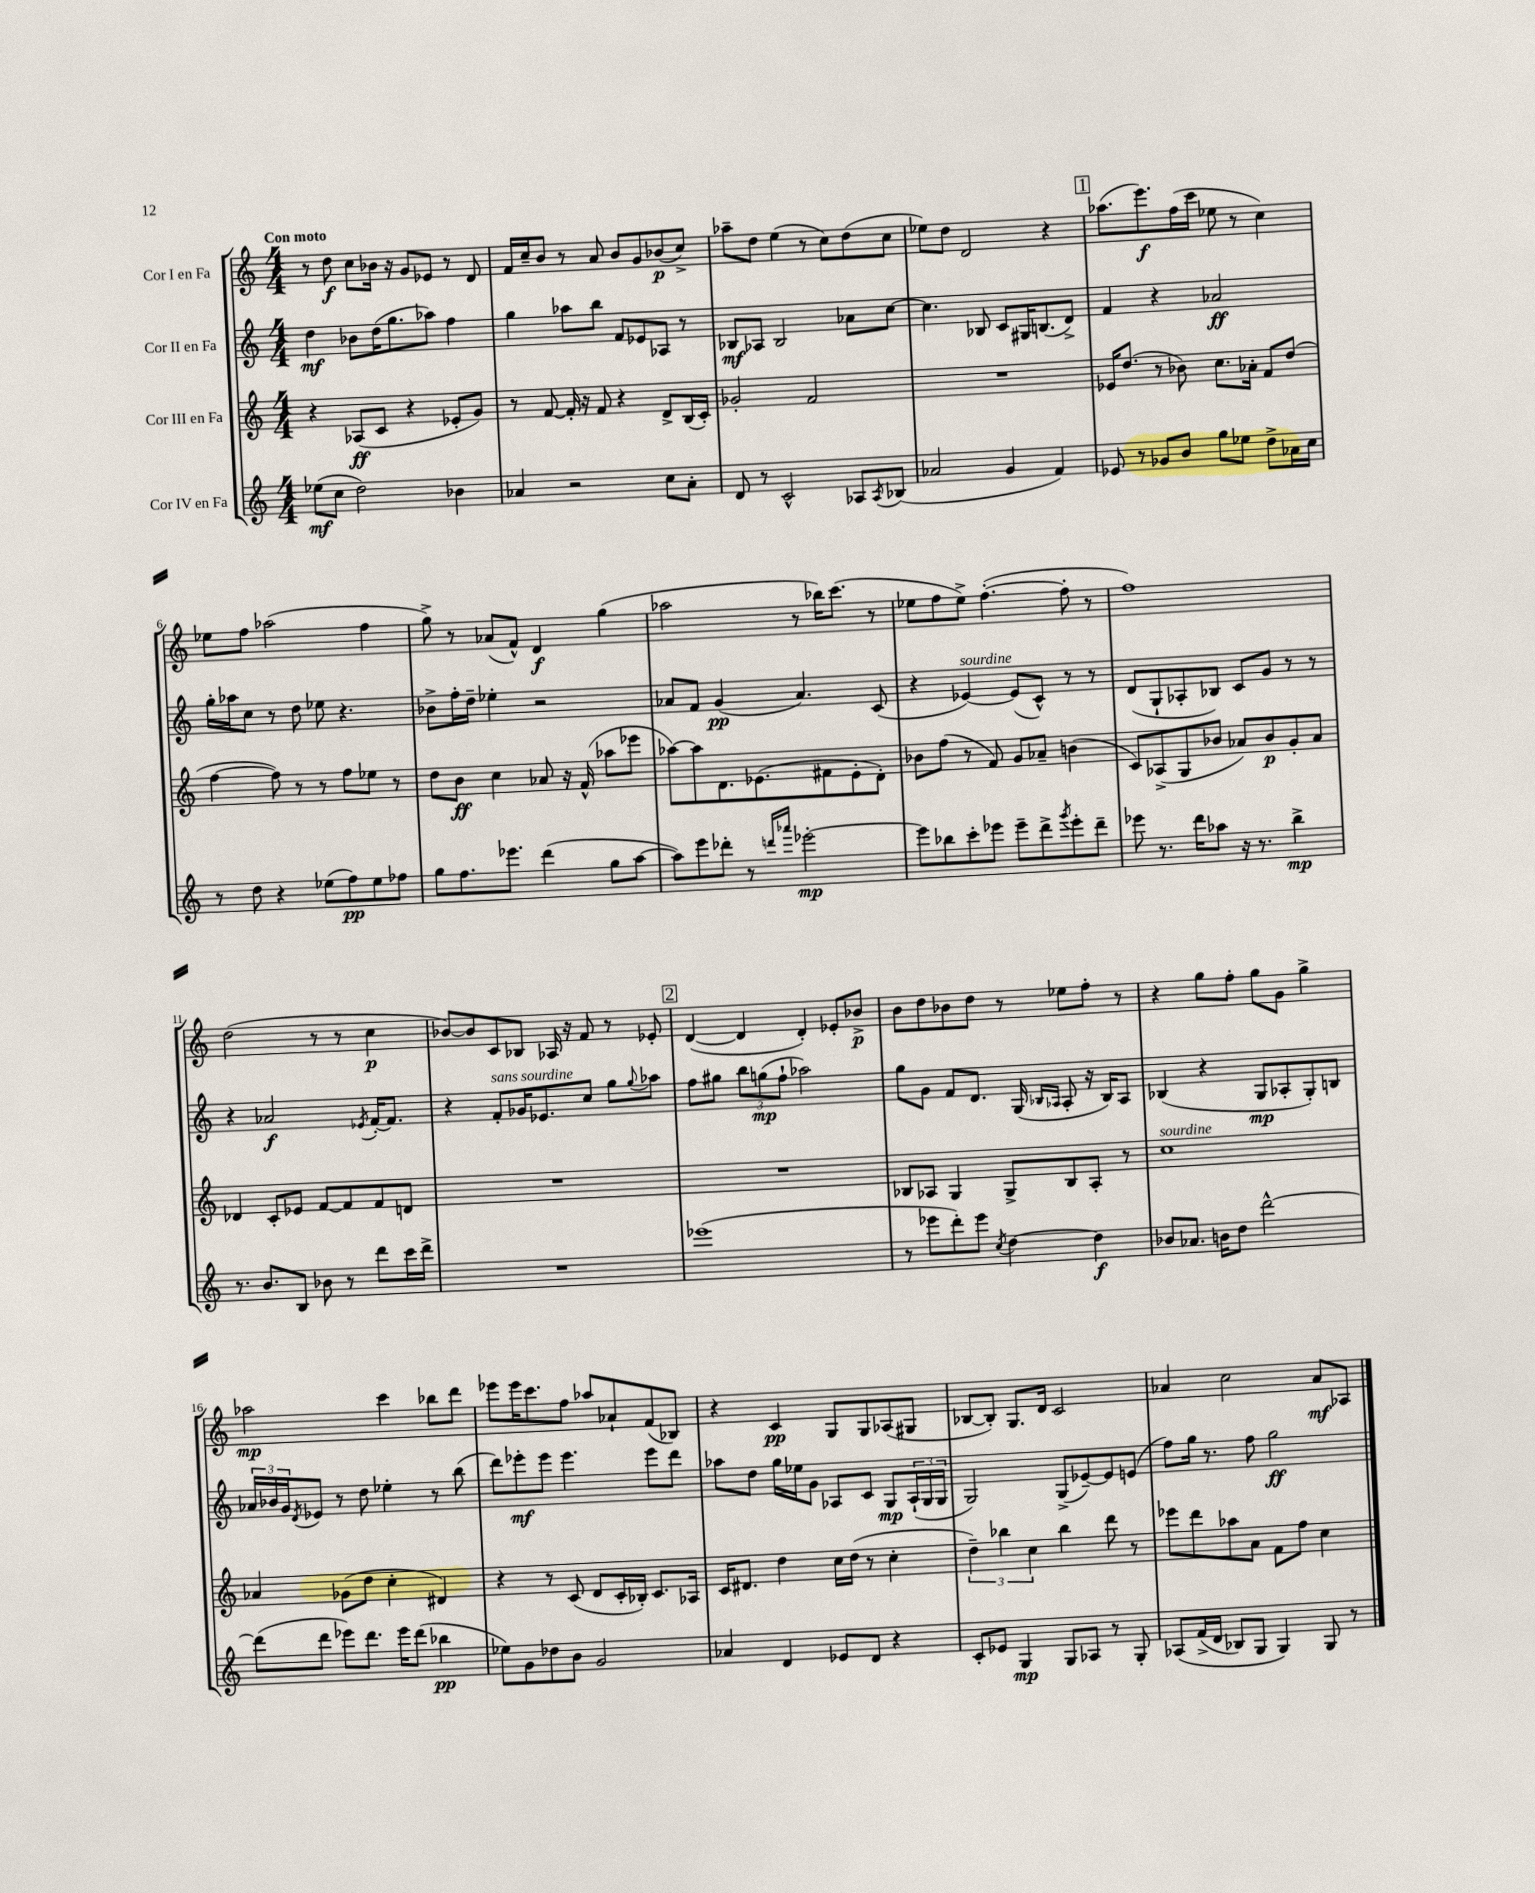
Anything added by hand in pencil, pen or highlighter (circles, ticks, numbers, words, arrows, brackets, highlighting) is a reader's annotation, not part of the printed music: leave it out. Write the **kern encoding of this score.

**kern	**dynam	**kern	**dynam	**kern	**dynam	**kern	**dynam
*part4	*part4	*part3	*part3	*part2	*part2	*part1	*part1
*staff4	*staff4	*staff3	*staff3	*staff2	*staff2	*staff1	*staff1
*I"Cor IV en Fa	*	*I"Cor III en Fa	*	*I"Cor II en Fa	*	*I"Cor I en Fa	*
*clefG2	*	*clefG2	*	*clefG2	*	*clefG2	*
*k[]	*	*k[]	*	*k[]	*	*k[]	*
*M4/4	*	*M4/4	*	*M4/4	*	*M4/4	*
=1	=1	=1	=1	=1	=1	=1	=1
!	!	!	!	!	!	!LO:TX:a:B:t=Con moto	!
(8ee-X\L	mf	4r	.	4dd\	mf	8r	.
8cc\J	.	.	.	.	.	8dd\	f
2dd\)	.	(8A-X/L	ff	8b-X\L	.	8cc\L	.
.	.	8c/J	.	(16dd\K	.	16b-X\Jk	.
.	.	.	.	8.gg\	.	16r	.
.	.	4r	.	.	.	8g/L	.
.	.	.	.	8aa-X\J)	.	8e-X/J	.
4b-X\	.	8e-X'/L	.	4ff\	.	8r	.
.	.	8g/J)	.	.	.	8d/	.
=2	=2	=2	=2	=2	=2	=2	=2
4a-X/	.	8r	.	4gg\	.	16f/LL	.
.	.	.	.	.	.	16cc~/J	.
.	.	[8f/	.	.	.	8b/J	.
2r	.	16f'/]	.	8aa-X\L	.	8r	.
.	.	16r	.	.	.	.	.
.	.	8f/	.	8bb\J	.	8a/	.
.	.	4r	.	8f/L	.	8b/L	.
.	.	.	.	8e-X/	.	8g/	.
8cc\L	.	8d^/L	.	8A-X/J	.	(8b-X/	p
8a-'\J	.	(16B/L	.	8r	.	8cc^/J)	.
.	.	16c'/JJ)	.	.	.	.	.
=3	=3	=3	=3	=3	=3	=3	=3
8d/	.	2g-X'/	.	8B-X/L	mf	8aa-X~\L	.
8r	.	.	.	8A-X/J	.	8dd\J	.
2c^^/	.	.	.	2B-/	.	(4ee\	.
.	.	2f/	.	.	.	8r	.
.	.	.	.	.	.	8cc\L)	.
8A-X/L	.	.	.	8a-X\L	.	(8dd\	.
8qA-/	.	.	.	.	.	.	.
(8B-X/J	.	.	.	[8cc\J	.	8cc\J	.
=4	=4	=4	=4	=4	=4	=4	=4
2a-X/	.	1r	.	4.cc\]	.	8ee-X\L)	.
.	.	.	.	.	.	8dd\J	.
.	.	.	.	.	.	2d/	.
.	.	.	.	8B-X/	.	.	.
4g/	.	.	.	8c/L	.	.	.
.	.	.	.	16G#X/K	.	.	.
.	.	.	.	(8.Bn/	.	.	.
4f/)	.	.	.	.	.	4r	.
.	.	.	.	8d^/J)	.	.	.
!!LO:REH:place=s1:t=1
=5	=5	=5	=5	=5	=5	=5	=5
8e-X/	.	16e-X/KL	.	4f/	.	(8.aa-X\L	.
.	.	(8.dd/J	.	.	.	.	.
8r	.	.	.	.	.	.	.
.	.	.	.	.	.	8.eee\)	f
8g-X/L	.	8r	.	4r	.	.	.
8b/J	.	8b-X\)	.	.	.	(16ff\L	.
.	.	.	.	.	.	16ccc\JJ	.
8gg\L	.	8.cc\L	.	2a-X/	ff	8ee-X\	.
8ee-X\J	.	.	.	.	.	8r	.
.	.	16a-X'\Jk	.	.	.	.	.
8dd^\L	.	8f/L	.	.	.	4cc\)	.
16a-X\L	.	(8dd/J	.	.	.	.	.
16cc\JJ	.	.	.	.	.	.	.
!!LO:LB:g=z
=6	=6	=6	=6	=6	=6	=6	=6
8r	.	[4ff\	.	16gg'\LL	.	8ee-X\L	.
.	.	.	.	16aa-X\J	.	.	.
8dd\	.	.	.	8cc\J	.	8ff\J	.
4r	.	8ff\])	.	8r	.	(2aa-X\	.
.	.	8r	.	8dd\	.	.	.
(8ee-X\L	.	8r	.	8ee-X\	.	.	.
8ff\)	pp	8ff\L	.	4.r	.	.	.
8ee-\	.	8ee-X\J	.	.	.	4ff\	.
8ff-X\J	.	8r	.	.	.	.	.
=7	=7	=7	=7	=7	=7	=7	=7
8gg\L	.	8dd\L	.	8b-X^\L	.	8gg^\)	.
8.ff\	.	8b\J	ff	16ff'\L	.	8r	.
.	.	.	.	16dd~\JJ	.	.	.
.	.	4cc\	.	4ee-X'\	.	(8a-X/L	.
8.eee-X\J	.	.	.	.	.	.	.
.	.	.	.	.	.	8f^^/J)	.
(4ddd\	.	8a-X/	.	2r	.	4d/	f
.	.	16r	.	.	.	.	.
.	.	(16f^^/	.	.	.	.	.
8gg\L	.	8aa-X\L	.	.	.	(4gg\	.
[8aa\J	.	8eee-X\J	.	.	.	.	.
=8	=8	=8	=8	=8	=8	=8	=8
8aa\L])	.	[8aa-X\L)	.	8a-X/L	.	2aa-X\	.
8eee\	.	8aa-\]	.	8f/J	.	.	.
8ddd-X'\J	.	8.d\	.	(4g/	pp	.	.
8r	.	.	.	.	.	.	.
.	.	(8.e-X\	.	.	.	.	.
16qqdddn/LL	.	.	.	.	.	.	.
16qqaaa-X/JJ	.	.	.	.	.	.	.
[2eee-X'\	mp	.	.	4.a-/)	.	8r	.
.	.	8f#X\	.	.	.	16bb-X\KL)	.
.	.	.	.	.	.	(8.ccc\J	.
.	.	8e-'\	.	.	.	.	.
.	.	8d'\J)	.	(8c/	.	8r	.
=9	=9	=9	=9	=9	=9	=9	=9
8eee-\L]	.	8b-X\L	.	4r	.	8ee-X\L	.
8bb-X\	.	(8ff\J	.	.	.	8ff\	.
!	!	!	!	!LO:TX:a:i:t=sourdine	!	!	!
8ccc'\	.	8r	.	[4e-X/)	.	8ee-^\J)	.
8eee-X\J	.	8f/)	.	.	.	([4.ff'\	.
8eee-~\L	.	8g/L	.	(8e-/L]	.	.	.
8ddd^\	.	8a-X~/J	.	8c^^/J)	.	.	.
8qggg/	.	.	.	.	.	.	.
8eee-'\	.	(4bn\	.	8r	.	8ff'\]	.
8ddd~\J	.	.	.	8r	.	8r	.
=10	=10	=10	=10	=10	=10	=10	=10
8eee-X\	.	8c/L)	.	(8d/L	.	1ff)	.
8.r	.	(8A-X^/	.	8G`/	.	.	.
.	.	8G/	.	8A-X'/	.	.	.
16ddd\KL	.	.	.	.	.	.	.
8aa-X\J	.	8b-X/J	.	8B-X/J)	.	.	.
16r	.	8a-X/L)	.	8c/L	.	.	.
8.r	.	.	.	.	.	.	.
.	.	8b-/	p	8g/J	.	.	.
4bb^\	mp	8g'/	.	8r	.	.	.
.	.	8a-/J	.	8r	.	.	.
!!LO:LB:g=z
=11	=11	=11	=11	=11	=11	=11	=11
8.r	.	4d-X/	.	4r	.	(2dd\	.
8.b/L	.	.	.	.	.	.	.
.	.	8c'/L	.	2a-X/	f	.	.
8B/J	.	8e-X/J	.	.	.	.	.
8b-X\	.	[8f/L	.	.	.	8r	.
8r	.	8f/]	.	.	.	8r	.
.	.	.	.	8qe-X/	.	.	.
8ddd\L	.	8f/	.	[16f'/KL	.	4cc\	p
.	.	.	.	8.f/J]	.	.	.
16ccc\L	.	8dn/J	.	.	.	.	.
16ddd^\JJ	.	.	.	.	.	.	.
=12	=12	=12	=12	=12	=12	=12	=12
1r	.	1r	.	4r	.	[8b-X/L)	.
.	.	.	.	.	.	8b-/]	.
!	!	!	!	!LO:TX:a:i:t=sans sourdine	!	!	!
.	.	.	.	8f'/L	.	8c/	.
.	.	.	.	16g-X/K	.	8B-X/J	.
.	.	.	.	8.e-X/	.	.	.
.	.	.	.	.	.	16A-X/	.
.	.	.	.	.	.	16r	.
.	.	.	.	8cc/J	.	8f/	.
.	.	.	.	8gg\L	.	8r	.
.	.	.	.	8qqgg/	.	.	.
.	.	.	.	8aa-X\J	.	8e-X'/	.
!!LO:REH:place=s1:t=2
=13	=13	=13	=13	=13	=13	=13	=13
(1eee-X	.	1r	.	8ff\L	.	([4d/	.
.	.	.	.	8gg#X\J	.	.	.
.	.	.	.	12bb\L	.	4d/]	.
.	.	.	.	(12ggn\	mp	.	.
.	.	.	.	12ff`\J	.	.	.
.	.	.	.	2aa-X\)	.	4d'/)	.
.	.	.	.	.	.	8e-X'/L	.
.	.	.	.	.	.	8b-X^/J	p
=14	=14	=14	=14	=14	=14	=14	=14
8r	.	8B-X/L	.	8gg\L	.	8b\L	.
8eee-X\L	.	8A-X/J	.	8g\J	.	8dd\	.
8ddd'\)	.	4G/	.	8f/L	.	8b-X\	.
8eee-\J	.	.	.	8.d/J	.	8dd\J	.
8qcc/	.	.	.	.	.	.	.
[4dd\	.	8G^/L	.	.	.	8r	.
.	.	.	.	(16G/	.	.	.
.	.	.	.	16qqB-X/LL	.	.	.
.	.	.	.	16qqA-X/JJ	.	.	.
.	.	8B-/	.	8A-'/	.	8ee-X\L	.
4dd\]	f	8A-'/J	.	16r	.	8ff'\J	.
.	.	.	.	16B-/KL)	.	.	.
.	.	8r	.	8A-/J	.	8r	.
=15	=15	=15	=15	=15	=15	=15	=15
!	!	!LO:TX:a:i:t=sourdine	!	!	!	!	!
8b-X/L	.	1cc	.	(4B-X/	.	4r	.
8.a-X/J	.	.	.	.	.	.	.
.	.	.	.	4r	.	8gg\L	.
16bn\KL	.	.	.	.	.	.	.
8dd\J	.	.	.	.	.	8ff'\J	.
[2ddd^^\	.	.	.	8G/L	mp	8gg\L	.
.	.	.	.	8A-X'/	.	8g\J	.
.	.	.	.	8G'/)	.	4gg^\	.
.	.	.	.	8Bn/J	.	.	.
!!LO:LB:g=z
=16	=16	=16	=16	=16	=16	=16	=16
(8ddd\L]	.	4a-X/	.	24a-X/LL	.	2aa-X\	mp
.	.	.	.	24b-X/	.	.	.
.	.	.	.	24g/J	.	.	.
.	.	.	.	8qd/	.	.	.
8ddd\J	.	.	.	8e-X/J	.	.	.
8eee-X\L)	.	(8g-X\L	.	8r	.	.	.
8.ddd\J	.	8dd\J	.	8dd\	.	.	.
.	.	4cc'\	.	4ee-X'\	.	4ccc\	.
16eee-\KL	.	.	.	.	.	.	.
(8ddd\J	.	.	.	.	.	.	.
4bb-X\	pp	4d#X/)	.	8r	.	8bb-X\L	.
.	.	.	.	(8bb\	.	8ddd\J	.
=17	=17	=17	=17	=17	=17	=17	=17
8ee-X\L)	.	4r	.	8ddd\L)	.	8eee-X\L	.
8g\	.	.	.	8eee-X'\	mf	16eee-\K	.
.	.	.	.	.	.	8.ccc\	.
8dd-X\	.	8r	.	8eee-\J	.	.	.
8b\J	.	(8c/	.	4.eee-\	.	8ff\J	.
2g/	.	8d/L	.	.	.	8aa-X/L	.
.	.	16c'/L	.	.	.	8a-X`/	.
.	.	16B-X'/JJ)	.	.	.	.	.
.	.	8.c/L	.	8eee-\L	.	(8f/	.
.	.	.	.	8ddd\J	.	8B-X/J)	.
.	.	16A-X/Jk	.	.	.	.	.
=18	=18	=18	=18	=18	=18	=18	=18
4a-X/	.	16c/KL	.	8aa-X\L	.	4r	.
.	.	8.d#X/J	.	.	.	.	.
.	.	.	.	8dd\J	.	.	.
4d/	.	4dd\	.	16gg\LL	.	4c/	pp
.	.	.	.	16ee-X\J	.	.	.
.	.	.	.	8g\J	.	.	.
8e-X/L	.	16cc\LL	.	8A-X/L	.	8G/L	.
.	.	(16dd\JJ	.	.	.	.	.
8d/J	.	8r	.	8c/J	.	8G/	.
4r	.	4cc'\	.	8G/L	mp	(8A-X/	.
.	.	.	.	(24A-`/L	.	8G#X/J	.
.	.	.	.	24G/	.	.	.
.	.	.	.	24G/JJ	.	.	.
=19	=19	=19	=19	=19	=19	=19	=19
8c'/L	.	6dd~\)	.	2G/)	.	[8B-X/L	.
8e-X/J	.	.	.	.	.	8B-'/J])	.
.	.	6bb-X\	.	.	.	.	.
4G/	mp	.	.	.	.	8.G/L	.
.	.	6cc\	.	.	.	.	.
.	.	.	.	.	.	16d/Jk	.
8G/L	.	4bb-\	.	(8G^/L	.	2c/	.
8A-X/J	.	.	.	[8e-X~/)	.	.	.
8r	.	8ddd\	.	8e-/]	.	.	.
8G'/	.	8r	.	(8en/J	.	.	.
=20	=20	=20	=20	=20	=20	=20	=20
(8A-X/L	.	8eee-X\L	.	8ff\L)	.	4a-X/	.
(16f^/L	.	8ddd\	.	16gg\Jk	.	.	.
16d/JJ	.	.	.	8.r	.	.	.
8B-X/L)	.	8aa-X\	.	.	.	2cc\	.
8G/J	.	8a\J	.	8ff\	.	.	.
4G/)	.	8f\L	.	2gg\	ff	.	.
.	.	8ff\J	.	.	.	.	.
8G/	.	4cc\	.	.	.	8a-/L	mf
8r	.	.	.	.	.	8A-X/J	.
==	==	==	==	==	==	==	==
*-	*-	*-	*-	*-	*-	*-	*-
